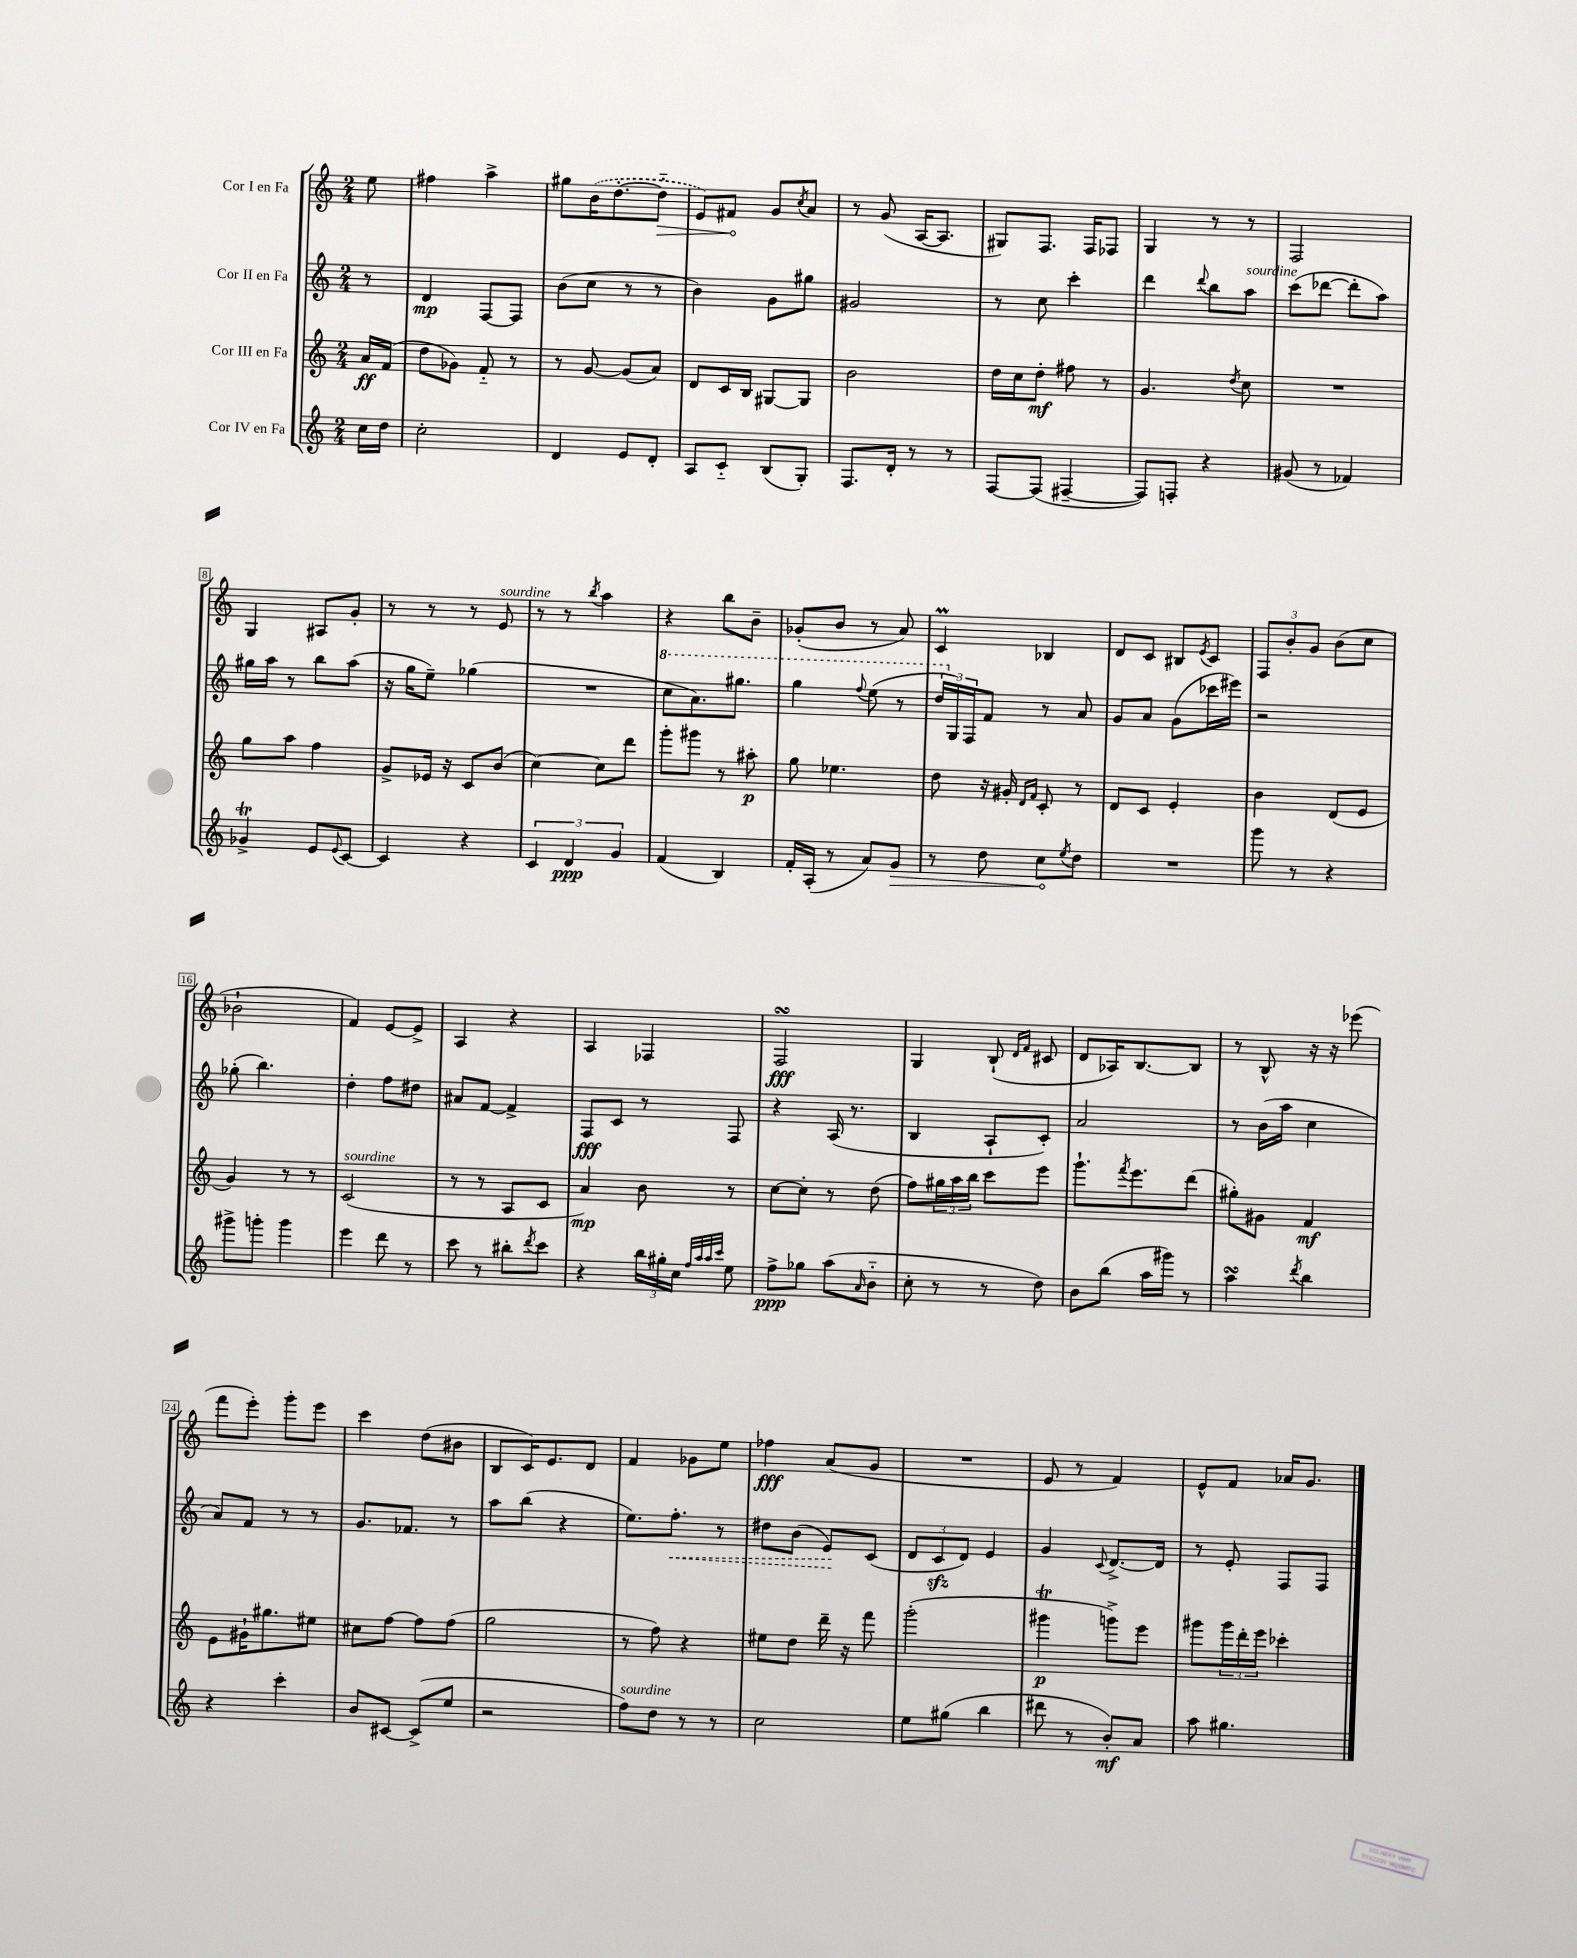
<<
\new StaffGroup <<
\new Staff = "s0" \with { instrumentName = "Cor I en Fa" } {
    \clef treble \key c \major \numericTimeSignature \time 2/4 \partial 8
    e''8 |
    fis''4 a''4-> |
    gis''8 \once \slurDashed b'16( d''8.~-. \once \override Hairpin.circled-tip = ##t d''8-_\> |
    e'8) fis'8\! g'8 \acciaccatura { c''8 } a'8 |
    r8 g'8( a16~ a8. |
    gis8) f8. f16 fes8 |
    g4 r8 r8 |
    f2 |
    g4 ais8 g'8-. |
    r8 r8 r8 e'8^\markup { \italic "sourdine" } |
    r8 r8 \acciaccatura { b''8 } a''4 |
    r4 b''8 b'8-- |
    ges'8-.( b'8 r8 a'8) |
    c'4\prall bes4 |
    d'8 c'8 bis8 \acciaccatura { e'8 } c'8 |
    \tuplet 3/2 { f8 b'8-. g'8 } b'8( c''8 |
    bes'2-! |
    f'4) e'8~ e'8-> |
    a4 r4 |
    a4 fes4 |
    f2\turn\fff |
    g4 b8-!( \grace { d'16 f'16 } cis'8 |
    d'8 aes16) b8.~ b8 |
    r8 b8-^ r16 r16 ees'''8( |
    f'''8 e'''8-.) g'''8-. e'''8 |
    c'''4 d''8( bis'8 |
    b8 c'16) e'8. d'8 |
    f'4 ges'8 e''8 |
    fes''4\fff a'8( g'8 |
    R2 |
    e'8 r8 f'4) |
    e'8-^ f'8 aes'16 g'8. \bar "|." |
}
\new Staff = "s1" \with { instrumentName = "Cor II en Fa" } {
    \clef treble \key c \major \numericTimeSignature \time 2/4 \partial 8
    r8 |
    d'4\mp f8~ f8 |
    b'8( c''8 r8 r8 |
    b'4) g'8 gis''8 |
    gis'2 |
    r8 c''8 c'''4-. |
    d'''4 \appoggiatura { d'''8 } b''8 a''8^\markup { \italic "sourdine" } |
    c'''8( des'''8~ des'''8-. a''8) |
    gis''16 a''16 r8 b''8 a''8( |
    r16 g''16 e''8--) ges''4( |
    R2 |
    \ottava #1 c'''8 a''8.) gis'''8. |
    g'''4 \appoggiatura { f'''8 } e'''8( r8 |
    \tuplet 3/2 { d'''16 \ottava #0 g16) f16 } f'8 r8 a'8 |
    g'8 a'8 g'8( ces'''16 eis'''16) |
    r2 |
    ges''8-.( b''4.) |
    d''4-. f''8 dis''8 |
    ais'8 f'8~ f'4-> |
    f8\fff c'8 r8 f8 |
    r4 a16( r8. |
    b4 a8-! c'8-.) |
    a'2 |
    r8 b'16( a''16 c''4 |
    a'8) f'8 r8 r8 |
    g'8. fes'8. r8 |
    a''8 b''8( r4 |
    e''8.) \once \override Hairpin.style = #'dashed-line f''8.-.\< r8 |
    dis''8 b'8( e'8\!) c'8( |
    \tuplet 3/2 { d'8 c'8\sfz d'8) } e'4 |
    g'4 \appoggiatura { c'8 } d'8.~-> d'16 |
    r8 e'8-. f8 f8 \bar "|." |
}
\new Staff = "s2" \with { instrumentName = "Cor III en Fa" } {
    \clef treble \key c \major \numericTimeSignature \time 2/4 \partial 8
    a'16\ff f'16( |
    d''8 ges'8) f'8-_ r8 |
    r8 g'8~ g'8( a'8) |
    d'8 c'16 b16 gis8~ gis8 |
    b'2 |
    d''16 c''16 d''8-.\mf fis''8 r8 |
    g'4. \acciaccatura { d''8 } c''8 |
    R2 |
    g''8 a''8 f''4 |
    g'8-> ees'16 r16 c'8 b'8( |
    c''4~) c''8 d'''8 |
    g'''8-. gis'''8 r8 ais''8-.\p |
    g''8 ees''4. |
    d''8 r16 gis'16-. \grace { d'16 f'16 } c'8-. r8 |
    d'8 c'8 e'4-. |
    b'4 d'8( e'8 |
    g'4) r8 r8 |
    c'2^\markup { \italic "sourdine" }( |
    r8 r8 a8 c'8 |
    a'4\mp) b'8 r8 |
    c''8~ c''8-. r8 d''8( |
    f''8) \tuplet 3/2 { gis''16 a''16 b''16 } c'''8 e'''8 |
    g'''8.-! \acciaccatura { f'''8 } e'''8. d'''8( |
    gis''8-.) gis'8 f'4\mf |
    e'8 gis'16-! gis''8. eis''8 |
    cis''8 f''8~ f''8 f''8( |
    g''2 |
    r8 f''8) r4 |
    eis''8 d''8 d'''16-- r16 f'''8 |
    g'''2-.( |
    gis'''4\trill\p g'''8->) e'''8 |
    gis'''8 \tuplet 3/2 { gis'''16 d'''16-. e'''16 } ces'''4-. \bar "|." |
}
\new Staff = "s3" \with { instrumentName = "Cor IV en Fa" } {
    \clef treble \key c \major \numericTimeSignature \time 2/4 \partial 8
    c''16 d''16 |
    c''2-. |
    d'4 e'8 d'8-. |
    a8 c'8-_ b8( g8-.) |
    f8. d'16-. r8 r8 |
    f8~ f8( fis4~-- |
    fis8) f8-. r4 |
    gis'8( r8 fes'4) |
    ges'4->\trill e'8 \appoggiatura { e'8 } c'8~ |
    c'4 r4 |
    \tuplet 3/2 { c'4 d'4\ppp g'4 } |
    f'4( b4) |
    f'16-. a16-.( r8 a'8) \once \override Hairpin.circled-tip = ##t g'8\> |
    r8 d''8 c''8\! \acciaccatura { e''8 } d''8 |
    R2 |
    g'''8 r8 r4 |
    gis'''8-> g'''8-. g'''4 |
    e'''4 d'''8 r8 |
    c'''8 r8 bis''8-. \acciaccatura { d'''8 } c'''8 |
    r4 \tuplet 3/2 { b''16 gis''16-. c''16 } \grace { f''32 a''32 a''32 c'''32 } e''8 |
    f''8->\ppp ges''8 a''8( \grace { a'16 } b'8-_ |
    c''8-. r8 r8 d''8) |
    b'8 b''8( a''16 gis'''16) r8 |
    a''4\turn \acciaccatura { d'''8 } b''4 |
    r4 c'''4-. |
    b'8 cis'8~ cis'8->( e''8 |
    r2 |
    f''8^\markup { \italic "sourdine" }) d''8 r8 r8 |
    c''2 |
    e''8 gis''8( b''4 |
    dis'''8 r8 b'8-.\mf) a'8 |
    a''8 gis''4. \bar "|." |
}
>>
>>
\layout { \context { \Score \override BarNumber.stencil = #(make-stencil-boxer 0.1 0.3 ly:text-interface::print) } }
